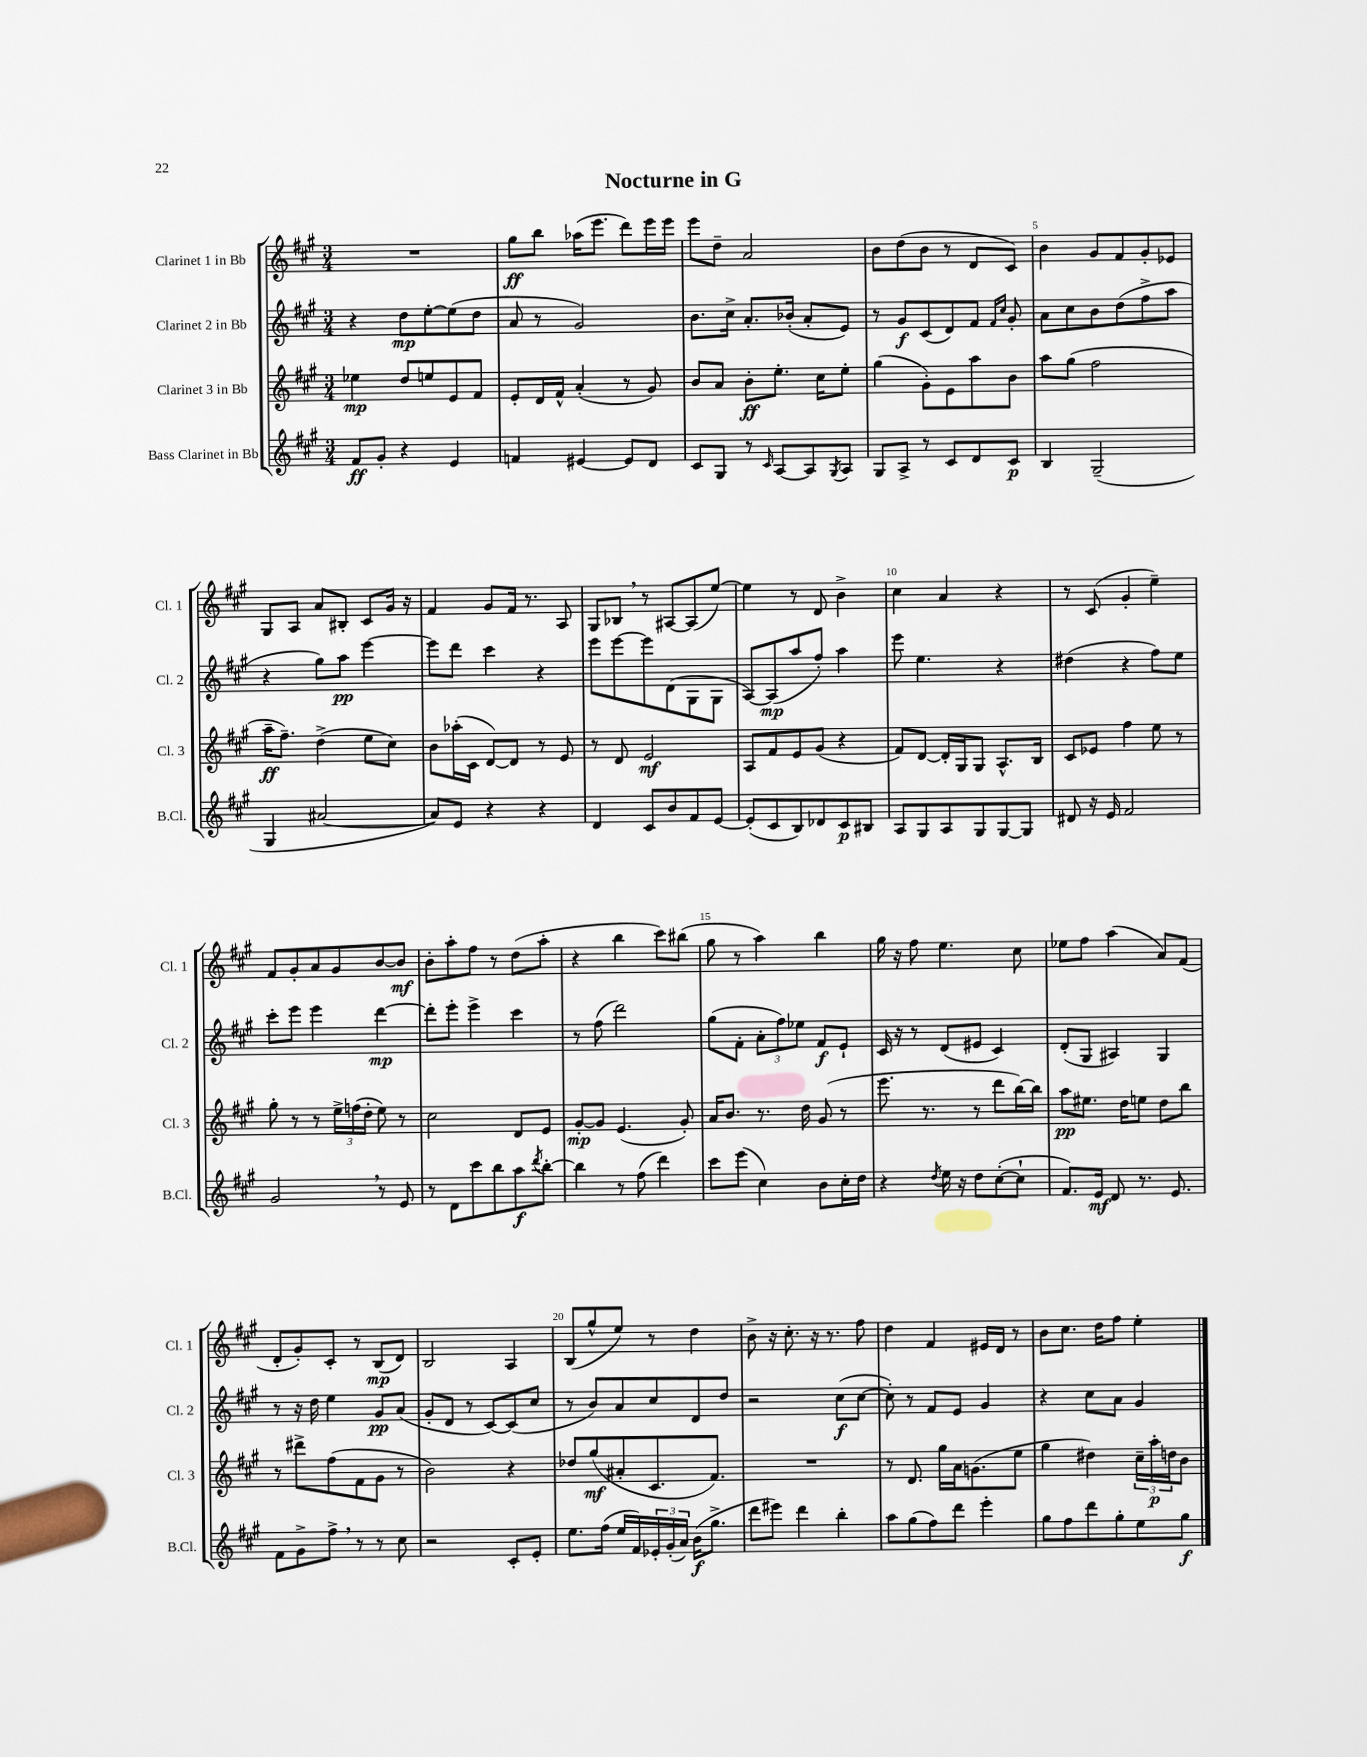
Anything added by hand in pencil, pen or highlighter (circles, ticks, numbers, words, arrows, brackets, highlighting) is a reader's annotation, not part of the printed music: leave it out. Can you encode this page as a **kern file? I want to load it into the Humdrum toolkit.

**kern	**dynam	**kern	**dynam	**kern	**dynam	**kern	**dynam
*part4	*part4	*part3	*part3	*part2	*part2	*part1	*part1
*staff4	*staff4	*staff3	*staff3	*staff2	*staff2	*staff1	*staff1
*I"Bass Clarinet in Bb	*	*I"Clarinet 3 in Bb	*	*I"Clarinet 2 in Bb	*	*I"Clarinet 1 in Bb	*
*I'B.Cl.	*	*I'Cl. 3	*	*I'Cl. 2	*	*I'Cl. 1	*
*clefG2	*	*clefG2	*	*clefG2	*	*clefG2	*
*k[f#c#g#]	*	*k[f#c#g#]	*	*k[f#c#g#]	*	*k[f#c#g#]	*
*M3/4	*	*M3/4	*	*M3/4	*	*M3/4	*
=1	=1	=1	=1	=1	=1	=1	=1
8f#/L	ff	4ee-X\	mp	4r	.	2.r	.
8g#'/J	.	.	.	.	.	.	.
4r	.	8dd/L	.	8dd\L	mp	.	.
.	.	8een/	.	[8ee'\	.	.	.
4e/	.	8e/	.	(8ee\]	.	.	.
.	.	8f#/J	.	8dd\J	.	.	.
=2	=2	=2	=2	=2	=2	=2	=2
4fn/	.	8e'/L	.	8a/	.	8gg#\L	ff
.	.	16d/L	.	8r	.	8bb\J	.
.	.	16f#^^/JJ	.	.	.	.	.
[4e#X/	.	(4a'/	.	2g#/)	.	(16aa-X\KL	.
.	.	.	.	.	.	8.eee\J	.
8e#/L]	.	8r	.	.	.	8ddd\L)	.
8d/J	.	8g#/)	.	.	.	16eee\L	.
.	.	.	.	.	.	16eee\JJ	.
=3	=3	=3	=3	=3	=3	=3	=3
8c#/L	.	8b/L	.	8.b\L	.	8eee\L	.
8G#/J	.	8a/J	.	.	.	8dd~\J	.
.	.	.	.	16cc#^\Jk	.	.	.
8r	.	8b'\L	ff	8.a'/L	.	2a/	.
16qqc#/	.	.	.	.	.	.	.
[8A/L	.	8.ee'\J	.	.	.	.	.
.	.	.	.	(16b-X'/Jk	.	.	.
8A/]	.	.	.	8a'/L	.	.	.
.	.	16cc#\KL	.	.	.	.	.
8qG#/	.	.	.	.	.	.	.
8A/J	.	8ee'\J	.	8e/J)	.	.	.
=4	=4	=4	=4	=4	=4	=4	=4
8G#/L	.	(4gg#\	.	8r	.	8b\L	.
8A^/J	.	.	.	8g#/L	f	(8dd\	.
8r	.	8g#'\L)	.	(8c#/	.	8b\J	.
8c#/L	.	8e\	.	8d/)	.	8r	.
8d/	.	8aa\	.	8f#/J	.	8d/L	.
.	.	.	.	16qqf#/LL	.	.	.
.	.	.	.	16qqcc#/JJ	.	.	.
8c#/J	p	8b\J	.	8g#'/	.	8c#/J)	.
=5	=5	=5	=5	=5	=5	=5	=5
4B/	.	8aa\L	.	8a\L	.	4b\	.
.	.	(8gg#\J	.	8cc#\	.	.	.
(2G#~/	.	2ff#\	.	8b\	.	8g#/L	.
.	.	.	.	(8dd\	.	8f#/	.
.	.	.	.	8ff#^\	.	8g#'/	.
.	.	.	.	8aa\J	.	8e-X/J	.
!!LO:LB:g=z
=6	=6	=6	=6	=6	=6	=6	=6
4G#/	.	16aa~\KL	ff	4r	.	8G#/L	.
.	.	8.ff#~\J)	.	.	.	.	.
.	.	.	.	.	.	8A/J	.
[2a#X/	.	(4dd^\	.	8gg#\L)	.	8a/L	.
.	.	.	.	8aa\J	pp	8B#X'/J	.
.	.	8ee\L	.	[4eee\	.	8c#/L	.
.	.	8cc#\J)	.	.	.	16g#/Jk	.
.	.	.	.	.	.	16r	.
=7	=7	=7	=7	=7	=7	=7	=7
8a#/L])	.	8b\L	.	8eee\L]	.	4f#/	.
8e/J	.	(16aa-X'\L	.	8ddd\J	.	.	.
.	.	16c#\JJ	.	.	.	.	.
4r	.	[8d/L)	.	4ccc#\	.	8g#/L	.
.	.	8d/J]	.	.	.	16f#/Jk	.
.	.	.	.	.	.	8.r	.
4r	.	8r	.	4r	.	.	.
.	.	8e/	.	.	.	8A/	.
=8	=8	=8	=8	=8	=8	=8	=8
4d/	.	8r	.	8eee\L	.	8G#/L	.
.	.	8d/	.	[8eee\	.	8B-X,/J	.
8c#/L	.	2e/	mf	8eee\]	.	8r	.
8b/	.	.	.	(8d\	.	[8A#X/L	.
8f#/	.	.	.	8G#\	.	(8A#/]	.
[8e/J	.	.	.	8G#\J	.	[8ee/J)	.
=9	=9	=9	=9	=9	=9	=9	=9
(8e'/L]	.	8A/L	.	[8A/L)	.	4ee\]	.
8c#/	.	8f#/	.	(8A/]	mp	.	.
8B/)	.	8e/	.	8aa/	.	8r	.
8d-X/	.	(8g#/J	.	8ff#'/J)	.	8d/	.
8c#/	p	4r	.	4aa\	.	4b^\	.
8B#X/J	.	.	.	.	.	.	.
=10	=10	=10	=10	=10	=10	=10	=10
8A/L	.	8f#/L)	.	8eee\	.	4cc#\	.
8G#/	.	[8d/J	.	4.ee\	.	.	.
8A/	.	16d'/LL]	.	.	.	4a/	.
.	.	16G#/J	.	.	.	.	.
8G#/	.	8G#/J	.	.	.	.	.
[8G#/	.	8.A^^/L	.	4r	.	4r	.
8G#/J]	.	.	.	.	.	.	.
.	.	16B/Jk	.	.	.	.	.
=11	=11	=11	=11	=11	=11	=11	=11
8d#X/	.	8c#/L	.	(4dd#X\	.	8r	.
16r	.	8e-X/J	.	.	.	(8c#/	.
16e/	.	.	.	.	.	.	.
2f#/	.	4ff#\	.	4r	.	4g#'/	.
.	.	8ee\	.	8ff#\L)	.	4ee~\)	.
.	.	8r	.	8ee\J	.	.	.
!!LO:LB:g=z
=12	=12	=12	=12	=12	=12	=12	=12
2g#,/	.	8gg#'\	.	8ccc#'\L	.	8f#/L	.
.	.	8r	.	8eee\J	.	8g#'/	.
.	.	8r	.	4eee\	.	8a/	.
.	.	24ee^\LL	.	.	.	8g#/	.
.	.	(24ffn\	.	.	.	.	.
.	.	24dd'\JJ	.	.	.	.	.
8r	.	8ee\)	.	[4ddd\	mp	[8b/	.
8e/	.	8r	.	.	.	8b/J]	mf
=13	=13	=13	=13	=13	=13	=13	=13
8r	.	2cc#\	.	8ddd'\L]	.	8b'\L	.
8d\L	.	.	.	8eee'\J	.	8aa'\	.
8ccc#\	.	.	.	4eee^\	.	8ff#\J	.
8bb\	.	.	.	.	.	8r	.
8aa\	f	8d/L	.	4ccc#\	.	(8dd\L	.
8qddd/	.	.	.	.	.	.	.
[8bb'\J	.	8e/J	.	.	.	8aa'\J	.
=14	=14	=14	=14	=14	=14	=14	=14
4bb\]	.	[8g#'/L	mp	8r	.	4r	.
.	.	8g#/J]	.	(8ff#\	.	.	.
8r	.	(4.e/	.	2ddd\)	.	4bb\	.
(8ff#\	.	.	.	.	.	.	.
4ddd\)	.	.	.	.	.	8ccc#\L)	.
.	.	8g#'/)	.	.	.	(8bb#X\J	.
=15	=15	=15	=15	=15	=15	=15	=15
8ccc#\L	.	16a/KL	.	(8gg#\L	.	8gg#\	.
.	.	8.b/J	.	.	.	.	.
(8eee\J	.	.	.	8f#'\J	.	8r	.
4cc#\)	.	8.r	.	12a'\L	.	4aa\)	.
.	.	.	.	12ff#\)	.	.	.
.	.	.	.	12ee-X\J	.	.	.
.	.	16dd\	.	.	.	.	.
8b\L	.	(8g#/	.	8f#/L	f	4bb\	.
16cc#'\L	.	8r	.	8e`/J	.	.	.
16dd\JJ	.	.	.	.	.	.	.
=16	=16	=16	=16	=16	=16	=16	=16
4r	.	8.eee\	.	16c#/	.	16gg#\	.
.	.	.	.	16r	.	16r	.
.	.	.	.	8r	.	8ff#\	.
.	.	8.r	.	.	.	.	.
8qdd/	.	.	.	.	.	.	.
16ee\	.	.	.	(8d/L	.	4.ee\	.
16r	.	.	.	.	.	.	.
8dd\L	.	8r	.	8e#X/J	.	.	.
([8cc#'\	.	8ddd\L	.	4c#/)	.	.	.
8cc#`\J]	.	[16bb\L)	.	.	.	8cc#\	.
.	.	16bb\JJ]	.	.	.	.	.
=17	=17	=17	=17	=17	=17	=17	=17
8.f#/L)	.	8aa\L	pp	(8d'/L	.	8ee-X\L	.
.	.	8.ee#X\J	.	8G#/J	.	8ff#\J	.
16e/Jk	mf	.	.	.	.	.	.
8d/	.	.	.	4A#X/)	.	(4aa\	.
.	.	16dd\KL	.	.	.	.	.
8.r	.	8een\J	.	.	.	.	.
.	.	8dd\L	.	4G#/	.	8a/L)	.
8.e/	.	.	.	.	.	.	.
.	.	8bb\J	.	.	.	(8f#/J	.
!!LO:LB:g=z
=18	=18	=18	=18	=18	=18	=18	=18
8f#\L	.	8r	.	8r	.	8d'/L	.
8g#^\	.	8ddd#X^\L	.	16r	.	8g#'/)	.
.	.	.	.	16dd\	.	.	.
8ff#^,\J	.	(8ff#\	.	4ee\	.	8c#'/J	.
8r	.	8f#\	.	.	.	8r	.
8r	.	8g#\J	.	8g#/L	pp	(8B/L	mp
8cc#\	.	8r	.	(8a/J	.	8d/J)	.
=19	=19	=19	=19	=19	=19	=19	=19
2r	.	2b\)	.	8g#'/L	.	2B/	.
.	.	.	.	8d/J	.	.	.
.	.	.	.	8r	.	.	.
.	.	.	.	[8c#/L)	.	.	.
8c#'/L	.	4r	.	(8c#/]	.	4A/	.
8e'/J	.	.	.	8cc#/J	.	.	.
=20	=20	=20	=20	=20	=20	=20	=20
8.ee\L	.	8dd-X/L	.	8r	.	(8B/L	.
.	.	(8gg#/	mf	8b/L)	.	8gg#^^/	.
(16ff#\Jk	.	.	.	.	.	.	.
16ee/LL	.	8a#X'/	.	8a/	.	8ee/J)	.
16f#/)	.	.	.	.	.	.	.
24e-X'/	.	8.c#/	.	8cc#/	.	8r	.
(24g#'/	.	.	.	.	.	.	.
24a/JJ)	.	.	.	.	.	.	.
(16b\KL	f	.	.	8d/	.	4dd\	.
8.gg#^\J	.	8.f#/J)	.	.	.	.	.
.	.	.	.	8dd/J	.	.	.
=21	=21	=21	=21	=21	=21	=21	=21
8ddd\L	.	2.r	.	2r	.	8b^\	.
8eee#X\J)	.	.	.	.	.	16r	.
.	.	.	.	.	.	8.cc#'\	.
4ddd\	.	.	.	.	.	.	.
.	.	.	.	.	.	16r	.
.	.	.	.	.	.	8.r	.
4bb'\	.	.	.	(8cc#\L	f	.	.
.	.	.	.	[8cc#\J	.	8ff#\	.
=22	=22	=22	=22	=22	=22	=22	=22
8aa\L	.	8r	.	8cc#'\])	.	4dd\	.
(8gg#\	.	8.d/	.	8r	.	.	.
8ff#\)	.	.	.	8f#/L	.	4f#/	.
.	.	16gg#\LL	.	.	.	.	.
8ddd\J	.	16a\J	.	8e/J	.	.	.
.	.	(8.gn\	.	.	.	.	.
4eee'\	.	.	.	4g#/	.	16e#X/LL	.
.	.	.	.	.	.	16d/JJ	.
.	.	8ee\J	.	.	.	8r	.
=23	=23	=23	=23	=23	=23	=23	=23
8gg#\L	.	4gg#\	.	4r	.	8b\L	.
8ff#\	.	.	.	.	.	8.cc#\J	.
8ddd\	.	4dd#X\)	.	8cc#\L	.	.	.
.	.	.	.	.	.	16dd\KL	.
8gg#'\	.	.	.	8a\J	.	8ff#\J	.
8ee\	.	24cc#~\LL	.	4g#/	.	4ee'\	.
.	.	24aa'\	p	.	.	.	.
.	.	24ddn\J	.	.	.	.	.
8gg#\J	f	8b\J	.	.	.	.	.
==	==	==	==	==	==	==	==
*-	*-	*-	*-	*-	*-	*-	*-
